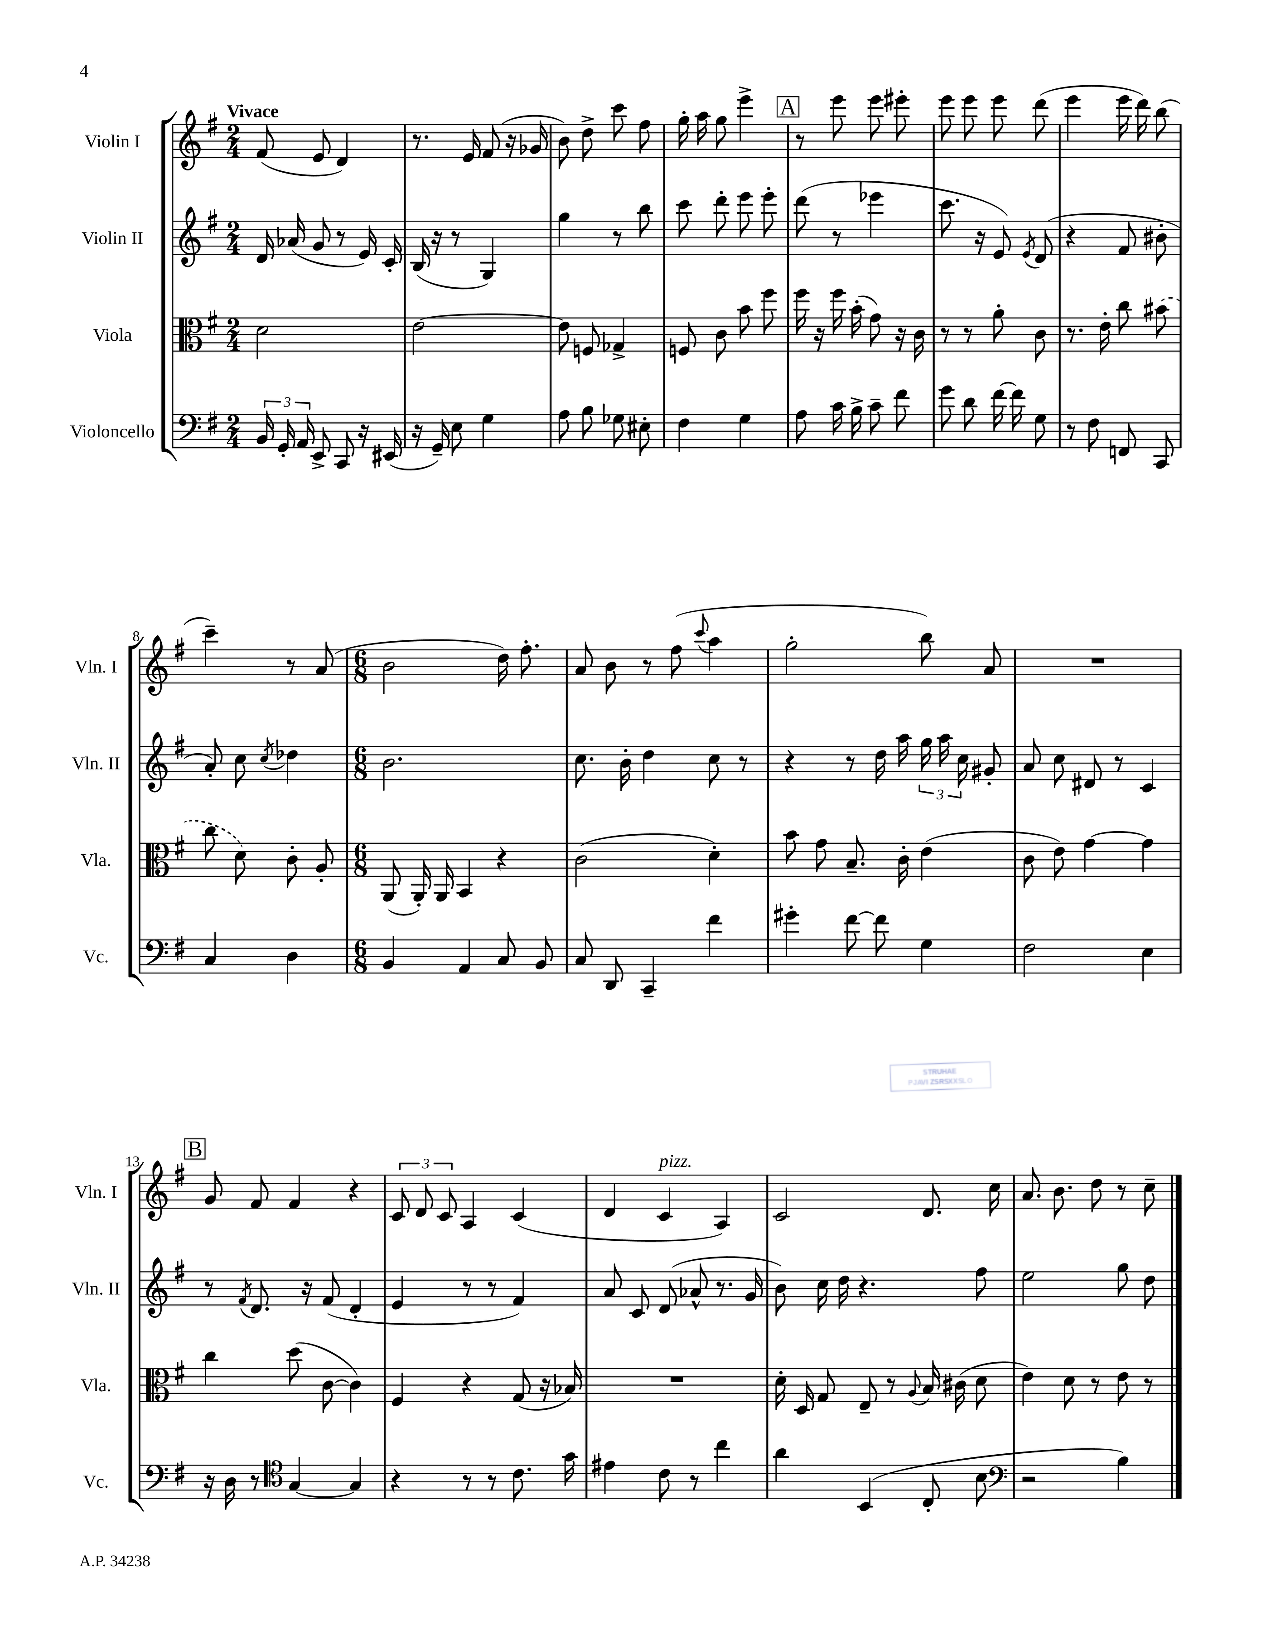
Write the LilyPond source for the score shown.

<<
\new StaffGroup <<
\new Staff = "s0" \with { instrumentName = "Violin I" shortInstrumentName = "Vln. I" } {
    \clef treble \key g \major \numericTimeSignature \time 2/4 \tempo "Vivace"
    \autoBeamOff fis'8( e'8 d'4) |
    r8. e'16 fis'8( r16 ges'16 |
    b'8) d''8-> c'''8 fis''8 |
    g''16-. a''16 g''8 e'''4-> |
    \mark \markup { \box "A" } r8 e'''8 e'''8 eis'''8-. |
    e'''8 e'''8 e'''8 d'''8( |
    e'''4 e'''16 d'''16) b''8( |
    c'''4--) r8 a'8( |
    \numericTimeSignature \time 6/8 b'2 d''16) fis''8.-. |
    a'8 b'8 r8 fis''8( \appoggiatura { c'''8 } a''4 |
    g''2-. b''8) a'8 |
    R2. |
    \mark \markup { \box "B" } g'8 fis'8 fis'4 r4 |
    \tuplet 3/2 { c'8 d'8 c'8 } a4 c'4( |
    d'4 c'4^\markup { \italic "pizz." } a4) |
    c'2 d'8. c''16 |
    a'8. b'8. d''8 r8 c''8-- \bar "|." |
}
\new Staff = "s1" \with { instrumentName = "Violin II" shortInstrumentName = "Vln. II" } {
    \clef treble \key g \major \numericTimeSignature \time 2/4
    \autoBeamOff d'16 aes'16( g'8 r8 e'16) c'16-. |
    b16( r16 r8 g4) |
    g''4 r8 b''8 |
    c'''8 d'''8-. e'''8 e'''8-. |
    \mark \markup { \box "A" } d'''8( r8 ees'''4 |
    c'''8. r16 e'8) \acciaccatura { e'8 } d'8( |
    r4 fis'8 bis'8-. |
    a'8-.) c''8 \acciaccatura { c''8 } des''4 |
    \numericTimeSignature \time 6/8 b'2. |
    c''8. b'16-. d''4 c''8 r8 |
    r4 r8 d''16 a''16 \tuplet 3/2 { g''16 a''16 c''16 } gis'8-. |
    a'8 c''8 dis'8 r8 c'4 |
    \mark \markup { \box "B" } r8 \acciaccatura { fis'8 } d'8. r16 fis'8( d'4-. |
    e'4 r8 r8 fis'4) |
    a'8 c'8 d'8( aes'8-^ r8. g'16 |
    b'8) c''16 d''16 r4. fis''8 |
    e''2 g''8 d''8 \bar "|." |
}
\new Staff = "s2" \with { instrumentName = "Viola" shortInstrumentName = "Vla." } {
    \clef alto \key g \major \numericTimeSignature \time 2/4
    \autoBeamOff d'2 |
    e'2~ |
    e'8 f8 ges4-> |
    f8 c'8 b'8 fis''8 |
    \mark \markup { \box "A" } fis''16 r16 fis''16 b'16-.( g'8) r16 c'16 |
    r8 r8 a'8-. c'8 |
    r8. e'16-. c''8 \once \slurDashed bis'8( |
    c''8 d'8) c'8-. a8-. |
    \numericTimeSignature \time 6/8 a,8( a,16-.) a,16 b,4 r4 |
    c'2( d'4-.) |
    b'8 g'8 b8.-- c'16-. e'4( |
    c'8 e'8) g'4~ g'4 |
    \mark \markup { \box "B" } c''4 d''8( c'8~ c'4) |
    fis4 r4 g8( r16 bes16) |
    R2. |
    d'16-. d16 g8 e8-- r8 \appoggiatura { a8 } b16 cis'16( d'8 |
    e'4) d'8 r8 e'8 r8 \bar "|." |
}
\new Staff = "s3" \with { instrumentName = "Violoncello" shortInstrumentName = "Vc." } {
    \clef bass \key g \major \numericTimeSignature \time 2/4
    \autoBeamOff \tuplet 3/2 { b,16 g,16-. a,16 } e,8-> c,8 r16 eis,16( |
    r16 g,16--) e8 g4 |
    a8 b8 ges8 eis8-. |
    fis4 g4 |
    \mark \markup { \box "A" } a8 c'16 b16-> c'8-- fis'8 |
    g'8 d'8 fis'16~ fis'16 g8 |
    r8 fis8 f,8 c,8 |
    c4 d4 |
    \numericTimeSignature \time 6/8 b,4 a,4 c8 b,8 |
    c8 d,8 c,4-- fis'4 |
    gis'4-. fis'8~ fis'8 g4 |
    fis2 e4 |
    \mark \markup { \box "B" } r16 d16 r8 \clef tenor g4~ g4 |
    r4 r8 r8 c'8. g'16 |
    eis'4 c'8 r8 c''4 |
    a'4 b,4( c8-. b8 |
    \clef bass r2 b4) \bar "|." |
}
>>
>>
